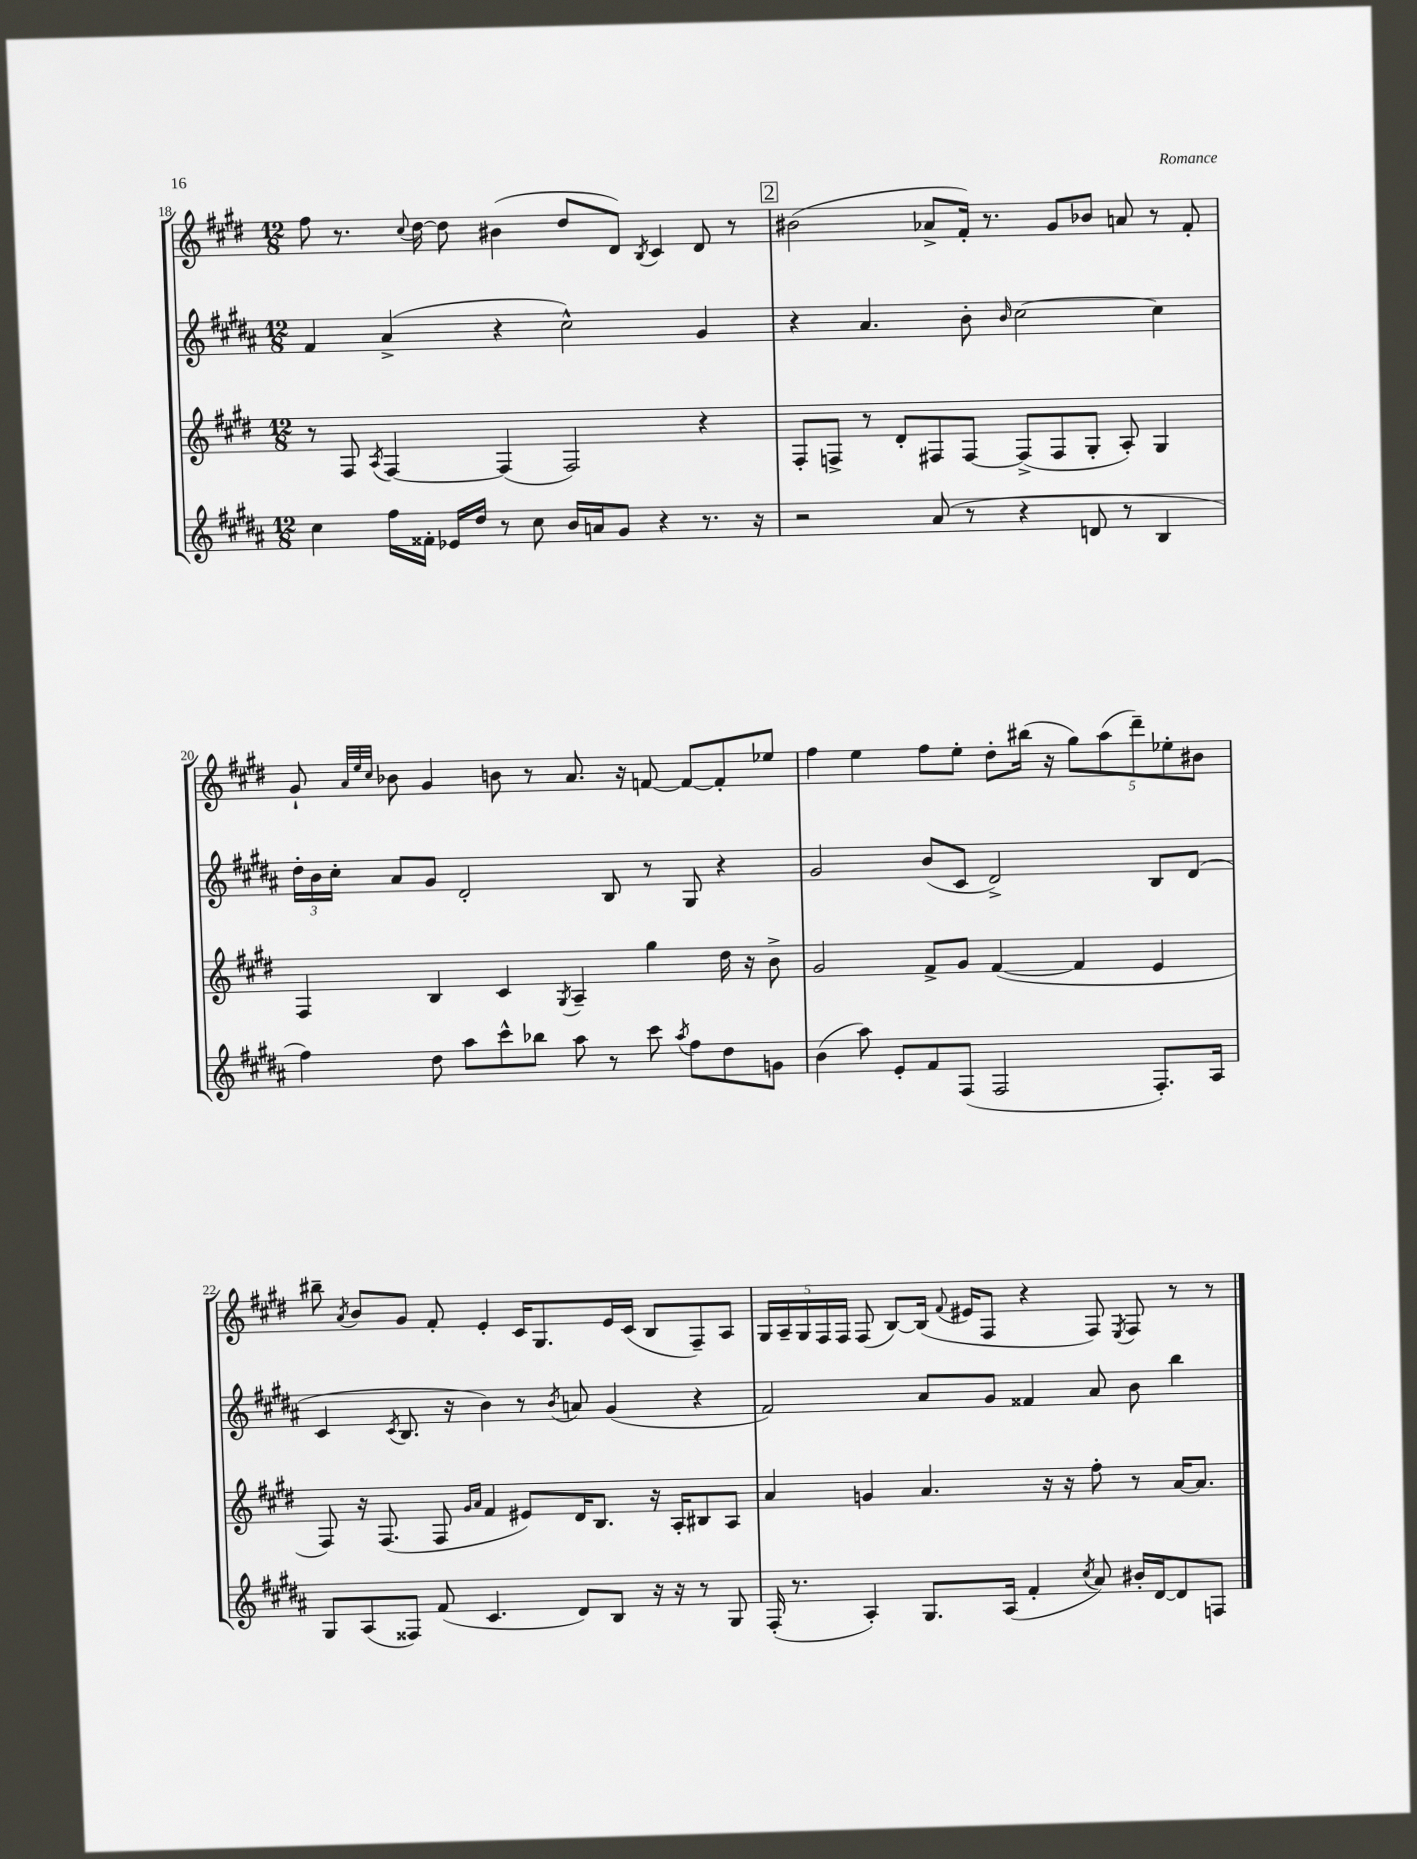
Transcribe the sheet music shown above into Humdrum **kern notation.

**kern	**kern	**kern	**kern
*staff4	*staff3	*staff2	*staff1
*clefG2	*clefG2	*clefG2	*clefG2
*k[f#c#g#d#a#]	*k[f#c#g#d#]	*k[f#c#g#d#a#]	*k[f#c#g#d#]
*M12/8	*M12/8	*M12/8	*M12/8
4cc#	8r	4f#	8ff#
.	8F#	.	8.r
.	8qA	.	.
16ff#	[4F#	(4a#^	.
.	.	.	8qqcc#
16f##'	.	.	[16dd#
16e-	.	.	8dd#]
16dd#	.	.	.
8r	(4F#]	4r	(4b#
8cc#	.	.	.
16b	2F#)	2cc#^^)	8dd#
16a	.	.	.
8g#	.	.	8d#)
.	.	.	8qB
4r	.	.	4c#
8.r	4r	4g#	8d#
.	.	.	8r
16r	.	.	.
=	=	=	=
2r	8F#'	4r	(2b#
.	8F^	.	.
.	8r	4.a#	.
.	8d#'	.	.
(8a#	8F#	.	8a-^
8r	[8F#	8b'	16f#')
.	.	.	8.r
.	.	16qqb	.
4r	(8F#^]	[2cc#	.
.	8F#	.	8g#
8d	8G#'	.	8b-
8r	8A')	.	8a
4B	4G#	4cc#]	8r
.	.	.	8f#'
=	=	=	=
4ff#)	4F#	24dd#'	8g#`
.	.	24b	.
.	.	24cc#'	.
.	.	.	32qqa
.	.	.	32qqee
.	.	.	32qqcc#
.	.	8a#	8b-
8dd#	4B	8g#	4g#
8aa#	.	2d#'	.
8ccc#^^	4c#	.	8b
8bb-	.	.	8r
.	8qG#	.	.
8aa#	4A~	.	8.a
8r	.	8B	.
.	.	.	16r
8ccc#	4gg#	8r	[8f
8qaa#	.	.	.
8ff#	.	8G#	8f_
8dd#	16dd#	4r	8f']
.	16r	.	.
8g	8b^	.	8ee-
=	=	=	=
(4b	2g#	2g#	4ff#
8aa#)	.	.	4ee
8e'	.	.	.
8f#	8f#^	(8b	8ff#
(8F#	8g#	8c#	8ee'
2F#	([4f#	2d#^)	8dd#'
.	.	.	(16bb#
.	.	.	16r
.	4f#]	.	10gg#)
.	.	.	(10aa
.	.	.	10ddd#~)
8.F#')	4e	8B	.
.	.	.	10ee-'
.	.	(8d#	.
.	.	.	10b#
16A#	.	.	.
=	=	=	=
8G#	8F#)	4c#	8bb#~
.	.	.	8qa
(8A#	16r	.	8b
.	(8.F#	.	.
.	.	8qc#	.
8F##)	.	8.B	8g#
(8f#	8F#	.	8f#'
.	.	16r	.
.	16qqg#	.	.
.	16qqa	.	.
4.c#	4f#	4b)	4e'
.	8e#)	8r	16c#
.	.	.	8.G#
.	.	8qb	.
8d#)	16d#	8a	.
.	8.B	.	.
8B	.	(4g#	16e
.	.	.	(16c#
16r	16r	.	8B
16r	16A'	.	.
8r	8B#	4r	8F#~)
8G#	8A	.	8A
=	=	=	=
(16F#'	4a	2f#)	20G#
.	.	.	20A~
8.r	.	.	.
.	.	.	20G#
.	.	.	20F#
.	.	.	20F#
4A#')	4g	.	(8F#
.	.	.	[8B)
8.G#	4.a	8a#	(16B]
.	.	.	8qqf#
.	.	.	16e#
.	.	8g#	8F#
(16A#	.	.	.
4f#'	.	4f##	4r
.	16r	.	.
.	16r	.	.
8qcc#	.	.	.
8a#)	8ff#'	8a#	8F#)
.	.	.	8qE
16b#'	8r	8b	8F#
[16d#	.	.	.
8d#]	[16a	4bb	8r
.	8.a]	.	.
8F	.	.	8r
==	==	==	==
*-	*-	*-	*-
